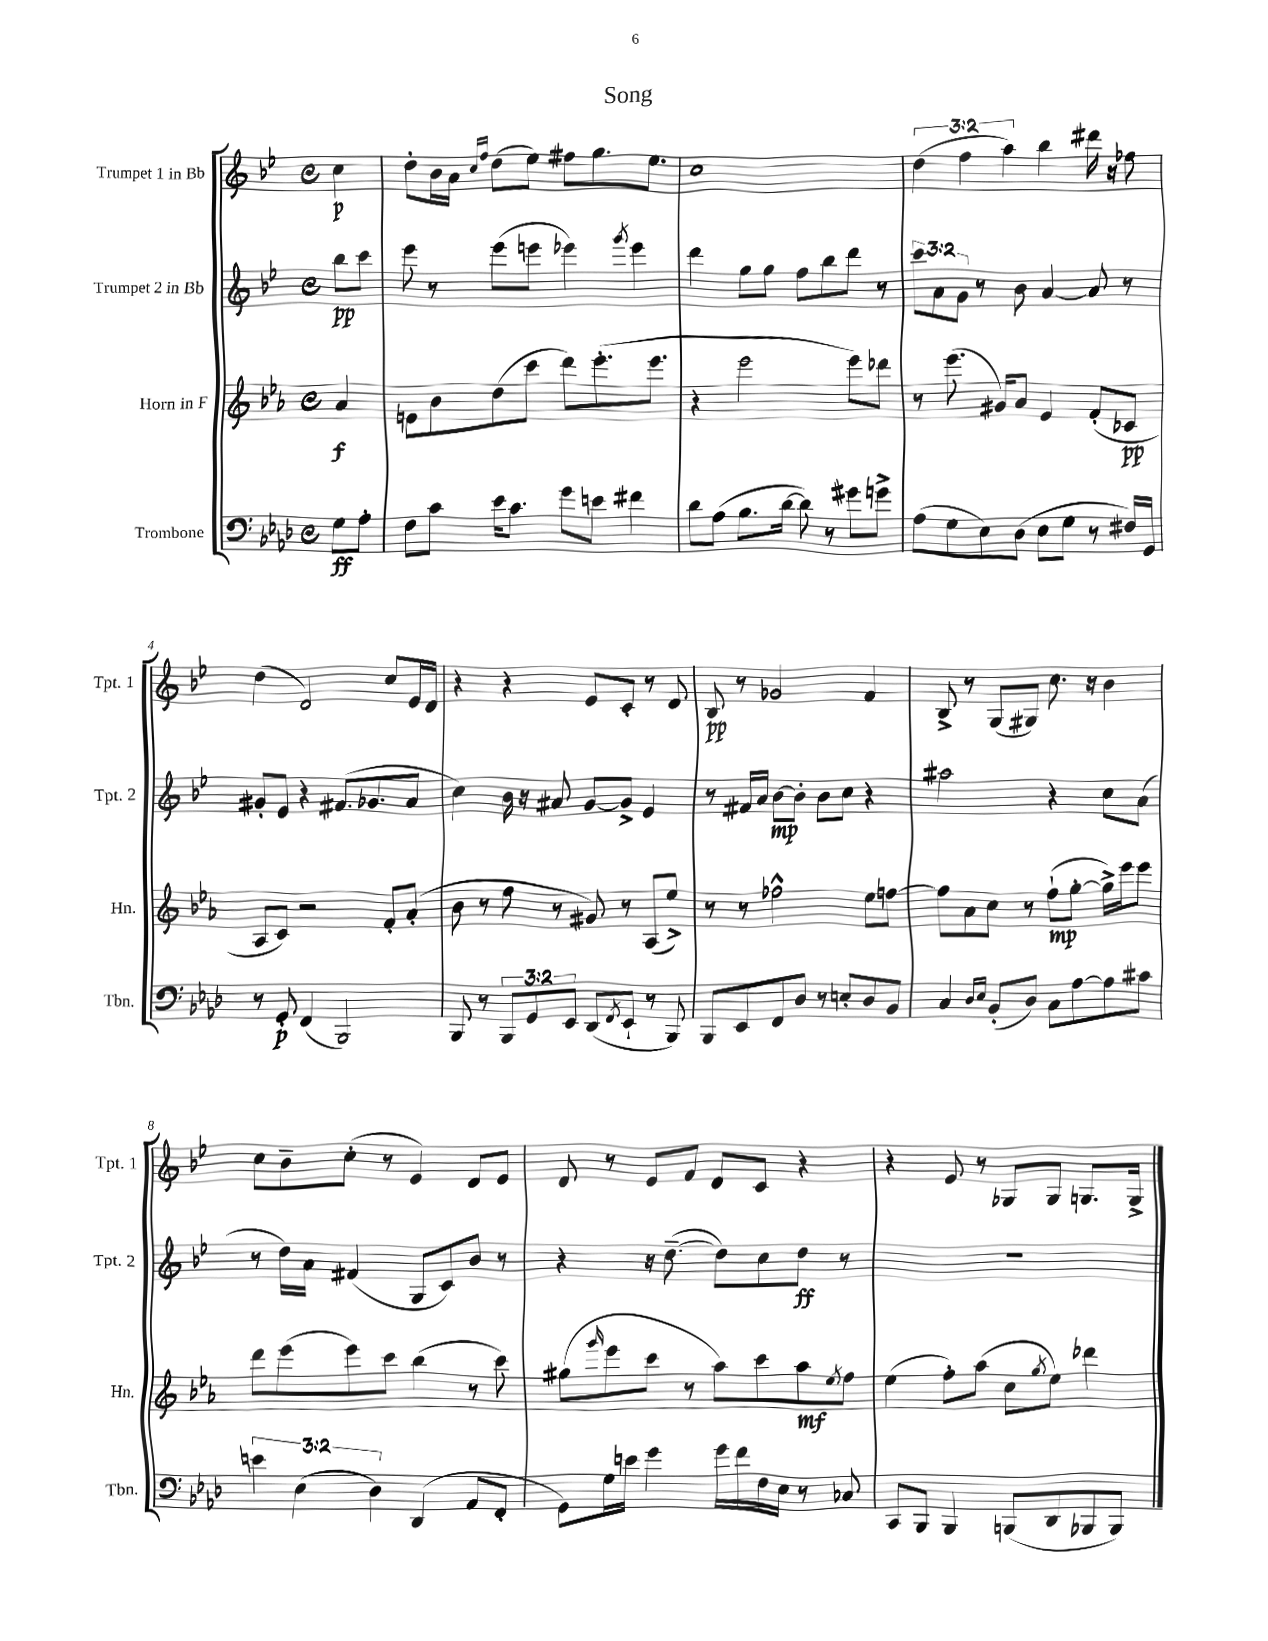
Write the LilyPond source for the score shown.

\header { title = "Song" }
<<
\new StaffGroup <<
\new Staff = "s0" \with { instrumentName = "Trumpet 1 in Bb" shortInstrumentName = "Tpt. 1" } {
    \clef treble \key bes \major \defaultTimeSignature \time 4/4 \override Staff.TupletNumber.text = #tuplet-number::calc-fraction-text \partial 4
    c''4\p |
    d''8-. bes'16 a'16 \grace { c''16 f''16 } d''8( ees''8) fis''8 g''8. ees''8. |
    c''1 |
    \tuplet 3/2 { d''4( f''4 a''4) } bes''4 dis'''16 r16 fes''8 |
    d''4( d'2) c''8 ees'16 d'16 |
    r4 r4 ees'8 c'8-. r8 d'8 |
    bes8\pp r8 ges'2 f'4 |
    bes8-> r8 g8( gis8) c''8. r16 bes'4 |
    c''8 bes'8-- c''8-.( r8 ees'4) d'8 ees'8 |
    d'8 r8 ees'8 f'8 d'8 c'8 r4 |
    r4 ees'8 r8 ges8 ges8 g8. g16-> \bar "|." |
}
\new Staff = "s1" \with { instrumentName = "Trumpet 2 in Bb" shortInstrumentName = "Tpt. 2" } {
    \clef treble \key bes \major \defaultTimeSignature \time 4/4 \override Staff.TupletNumber.text = #tuplet-number::calc-fraction-text \partial 4
    bes''8\pp c'''8 |
    ees'''8 r8 ees'''8( e'''8 ees'''4) \acciaccatura { g'''8 } ees'''4 |
    d'''4 g''8 g''8 f''8 bes''8 d'''8 r8 |
    \tuplet 3/2 { c'''8 a'8 g'8 } r8 bes'8 a'4~ a'8 r8 |
    gis'8-. ees'8 r4 fis'8.( ges'8. a'8 |
    c''4) bes'16 r16 ais'8 g'8~ g'8-> ees'4 |
    r8 fis'16 a'16 bes'8~\mp bes'8-. bes'8 c''8 r4 |
    ais''2 r4 c''8 a'8( |
    r8 d''16) a'16 fis'4( g8 c'8) bes'8 r8 |
    r4 r16 d''8.~--( d''8) c''8 d''8\ff r8 |
    R1 \bar "|." |
}
\new Staff = "s2" \with { instrumentName = "Horn in F" shortInstrumentName = "Hn." } {
    \clef treble \key ees \major \defaultTimeSignature \time 4/4 \partial 4
    aes'4\f |
    e'8 bes'8 d''8( c'''8 d'''8) ees'''8.-.( ees'''8. |
    r4 ees'''2 ees'''8) des'''8 |
    r8 ees'''8.( gis'16) aes'8 ees'4 f'8-.( ces'8\pp |
    aes8 c'8) r2 f'8-. aes'8-.( |
    bes'8 r8 f''8 r8 gis'8) r8 aes8( ees''8->) |
    r8 r8 fes''2-^ ees''8 f''8~ |
    f''8 aes'8 c''8 r8 f''8-!\mp( g''8~-. g''16->) ees'''16 ees'''8 |
    d'''8 ees'''8( ees'''8) c'''8 bes''4( r8 c'''8) |
    gis''8( \grace { g'''16 } ees'''8 c'''8 r8 aes''8) c'''8 aes''8\mf \acciaccatura { ees''8 } f''8 |
    ees''4( f''8-.) aes''8( c''8 \acciaccatura { g''8 } ees''8) des'''4 \bar "|." |
}
\new Staff = "s3" \with { instrumentName = "Trombone" shortInstrumentName = "Tbn." } {
    \clef bass \key aes \major \defaultTimeSignature \time 4/4 \override Staff.TupletNumber.text = #tuplet-number::calc-fraction-text \partial 4
    g8\ff aes8-. |
    f8 c'8 ees'16 c'8. g'8 e'8 fis'4 |
    des'8 aes8( bes8. des'16~ des'8) r8 gis'8 g'8-> |
    aes8( g8 ees8) des8( ees8 g8 r8 fis16) g,16 |
    r8 g,8-.\p f,4( bes,,2) |
    bes,,8 r8 \tuplet 3/2 { bes,,8 g,8 ees,8 } des,8( \acciaccatura { f,8 } ees,8-! r8 bes,,8) |
    bes,,8 ees,8 f,8 des8 r8 e8-. des8 bes,8 |
    c4 \grace { des16 ees16 } bes,8-.( des8) c8 aes8~ aes8 cis'8 |
    \tuplet 3/2 { e'4 ees4( des4) } des,4( aes,8 f,8-. |
    g,8) g16 e'16 g'4 g'16 f'16 f16 ees16 r8 ces8 |
    c,8 bes,,8 bes,,4 b,,8( des,8 bes,,8 bes,,8) \bar "|." |
}
>>
>>
